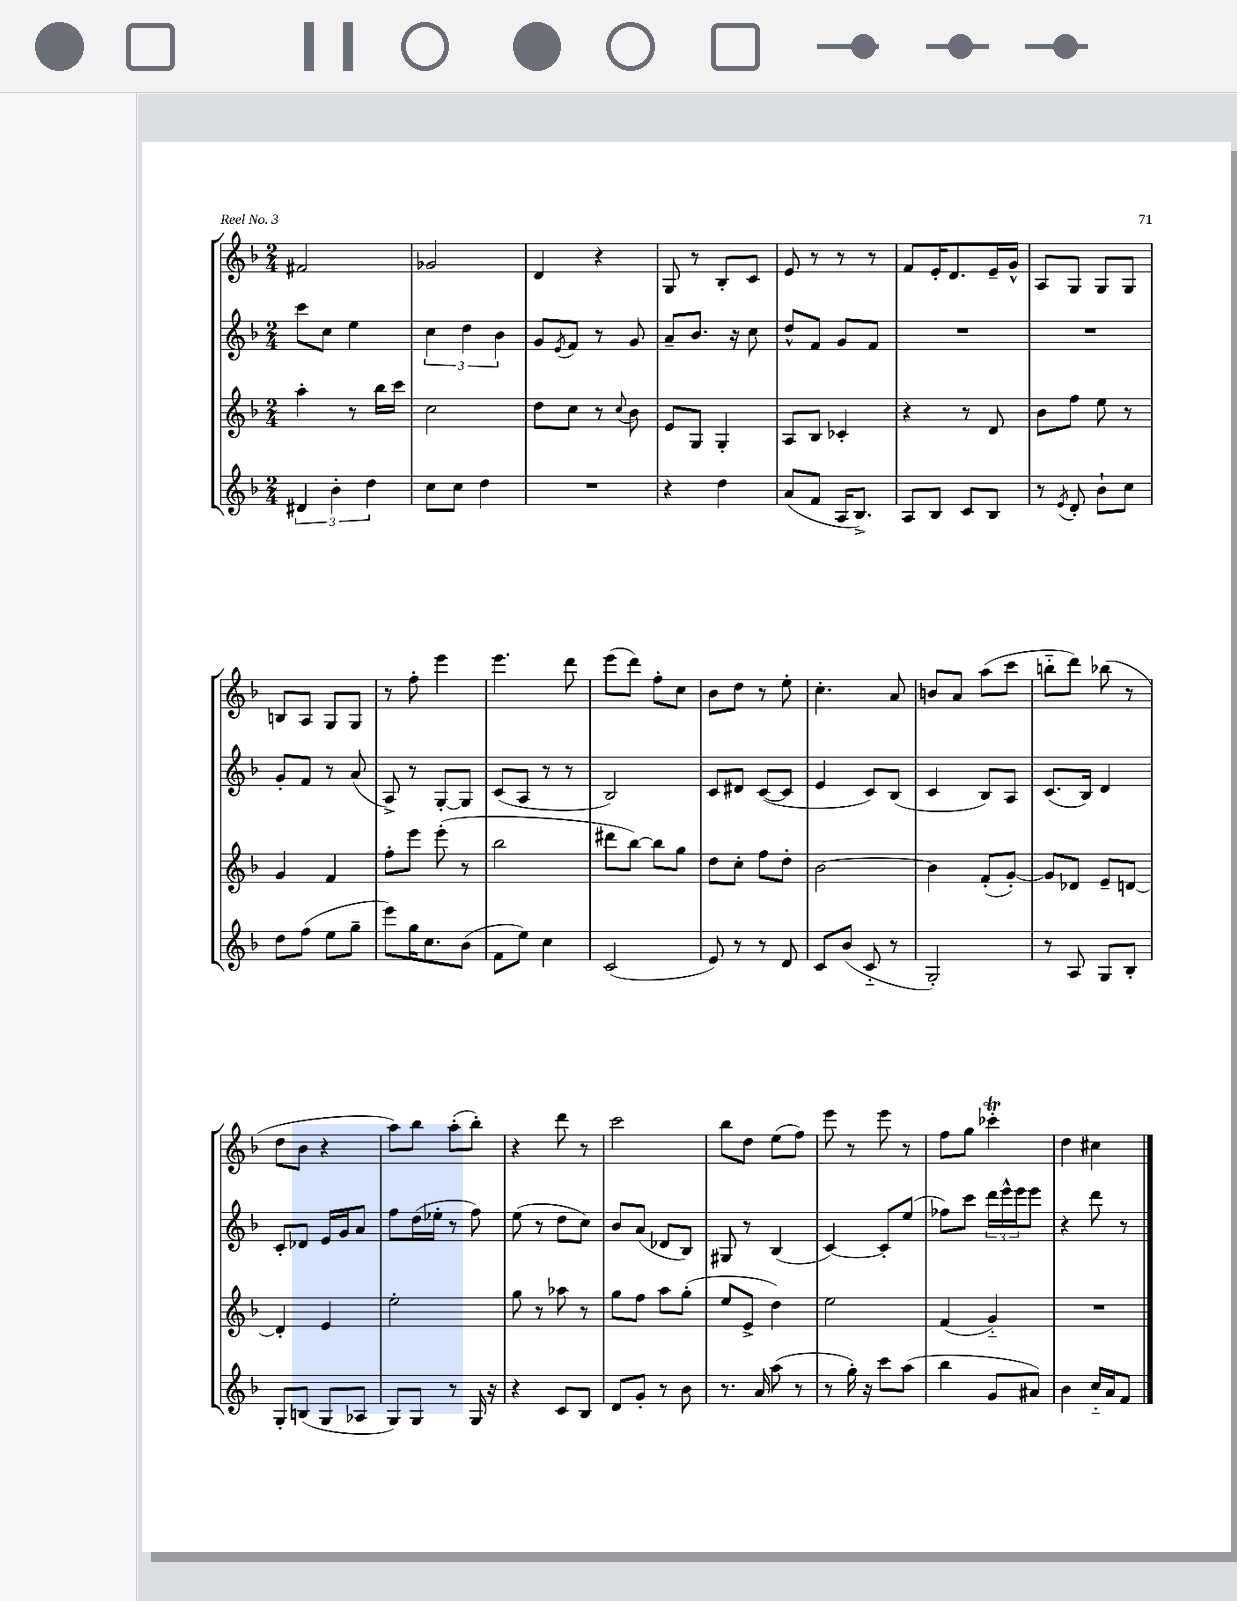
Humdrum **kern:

**kern	**kern	**kern	**kern
*staff4	*staff3	*staff2	*staff1
*clefG2	*clefG2	*clefG2	*clefG2
*k[b-]	*k[b-]	*k[b-]	*k[b-]
*M2/4	*M2/4	*M2/4	*M2/4
6d#	4aa'	8ccc	2f#
.	.	8cc	.
6b-'	.	.	.
.	8r	4ee	.
6dd	.	.	.
.	16bb-	.	.
.	16ccc	.	.
=	=	=	=
8cc	2cc	6cc	2g-
8cc	.	.	.
.	.	6dd	.
4dd	.	.	.
.	.	6b-	.
=	=	=	=
2r	8dd	8g	4d
.	.	8qe	.
.	8cc	8f	.
.	8r	8r	4r
.	8qqcc	.	.
.	8b-	8g	.
=	=	=	=
4r	8e	8a~	8G
.	8G	8.b-	8r
4dd	4G'	.	8B-'
.	.	16r	.
.	.	8cc	8c
=	=	=	=
(8a	8A	8dd^^	8e
8f	8B-	8f	8r
16A	4c-'	8g	8r
8.B-^)	.	.	.
.	.	8f	8r
=	=	=	=
8A	4r	2r	8f
8B-	.	.	16e'
.	.	.	8.d
8c	8r	.	.
8B-	8d	.	16e~
.	.	.	16g^^
=	=	=	=
8r	8b-	2r	8A
8qe	.	.	.
8d'	8ff	.	8G
8b-`	8ee	.	8G
8cc	8r	.	8G
=	=	=	=
8dd	4g	8g'	8B
(8ff	.	8f	8A
8ee	4f	8r	8G
8gg~	.	(8a	8G
=	=	=	=
8eee)	8ff'	8A^)	8r
16gg	8eee	8r	8ff'
8.cc	.	.	.
.	(8eee'	[8G'	4eee
(8b-	8r	8G]	.
=	=	=	=
8f	2bb-	(8c	4.eee
8ee)	.	8A	.
4cc	.	8r	.
.	.	8r	8ddd
=	=	=	=
(2c	8ddd#	2B-)	(8eee
.	[8bb-)	.	8ddd)
.	8bb-]	.	8ff'
.	8gg	.	8cc
=	=	=	=
8e)	8dd	8c	8b-
8r	8cc'	8d#	8dd
8r	8ff	([8c	8r
8d	8dd'	8c]	8ee'
=	=	=	=
8c	[2b-	4e	4.cc'
(8b-	.	.	.
8c'~	.	8c)	.
8r	.	(8B-	8a
=	=	=	=
2G')	4b-]	4c	8b
.	.	.	8a
.	(8f'	8B-)	(8aa
.	[8g')	8A	8ccc
=	=	=	=
8r	8g]	(8.c	8bb'~
8A	8d-	.	8ddd)
.	.	16B-)	.
8G	8e~	4d	(8bb-
8B-'	[8d	.	8r
=	=	=	=
8G'	4d']	8c'	8dd
(8B	.	8d-	8b-
8G	4e	16e	4r
.	.	16g	.
8A-	.	8a	.
=	=	=	=
8G)	2ee'	8ff	8aa)
8G	.	(16dd	8bb-
.	.	16ee-'	.
8r	.	8r	(8aa'
16G	.	8ff)	8bb-')
16r	.	.	.
=	=	=	=
4r	8gg	(8ee	4r
.	8r	8r	.
8c	8aa-	8dd	8ddd
8B-	8r	8cc)	8r
=	=	=	=
8d	8gg	8b-	2ccc
8g'	8ff	(8a	.
8r	8aa	8d-	.
8b-	(8gg'	8B-)	.
=	=	=	=
8.r	8ee	8G#	8bb-
.	8e^	8r	8dd
16a	.	.	.
(8aa	4dd)	(4B-	(8ee
8r	.	.	8ff)
=	=	=	=
8r	2ee	[4c)	8eee
16gg')	.	.	8r
16r	.	.	.
8ccc	.	8c']	8eee
(8aa	.	(8ee	8r
=	=	=	=
4bb-	(4f	8ff-)	8ff
.	.	8ccc	8gg
8g	4g'~)	24ddd	4ccc-'
.	.	24eee^^	.
.	.	24eee	.
8a#)	.	8eee	.
=	=	=	=
4b-	2r	4r	4dd
16cc'~	.	8ddd	4cc#
16a	.	.	.
8f	.	8r	.
==	==	==	==
*-	*-	*-	*-
